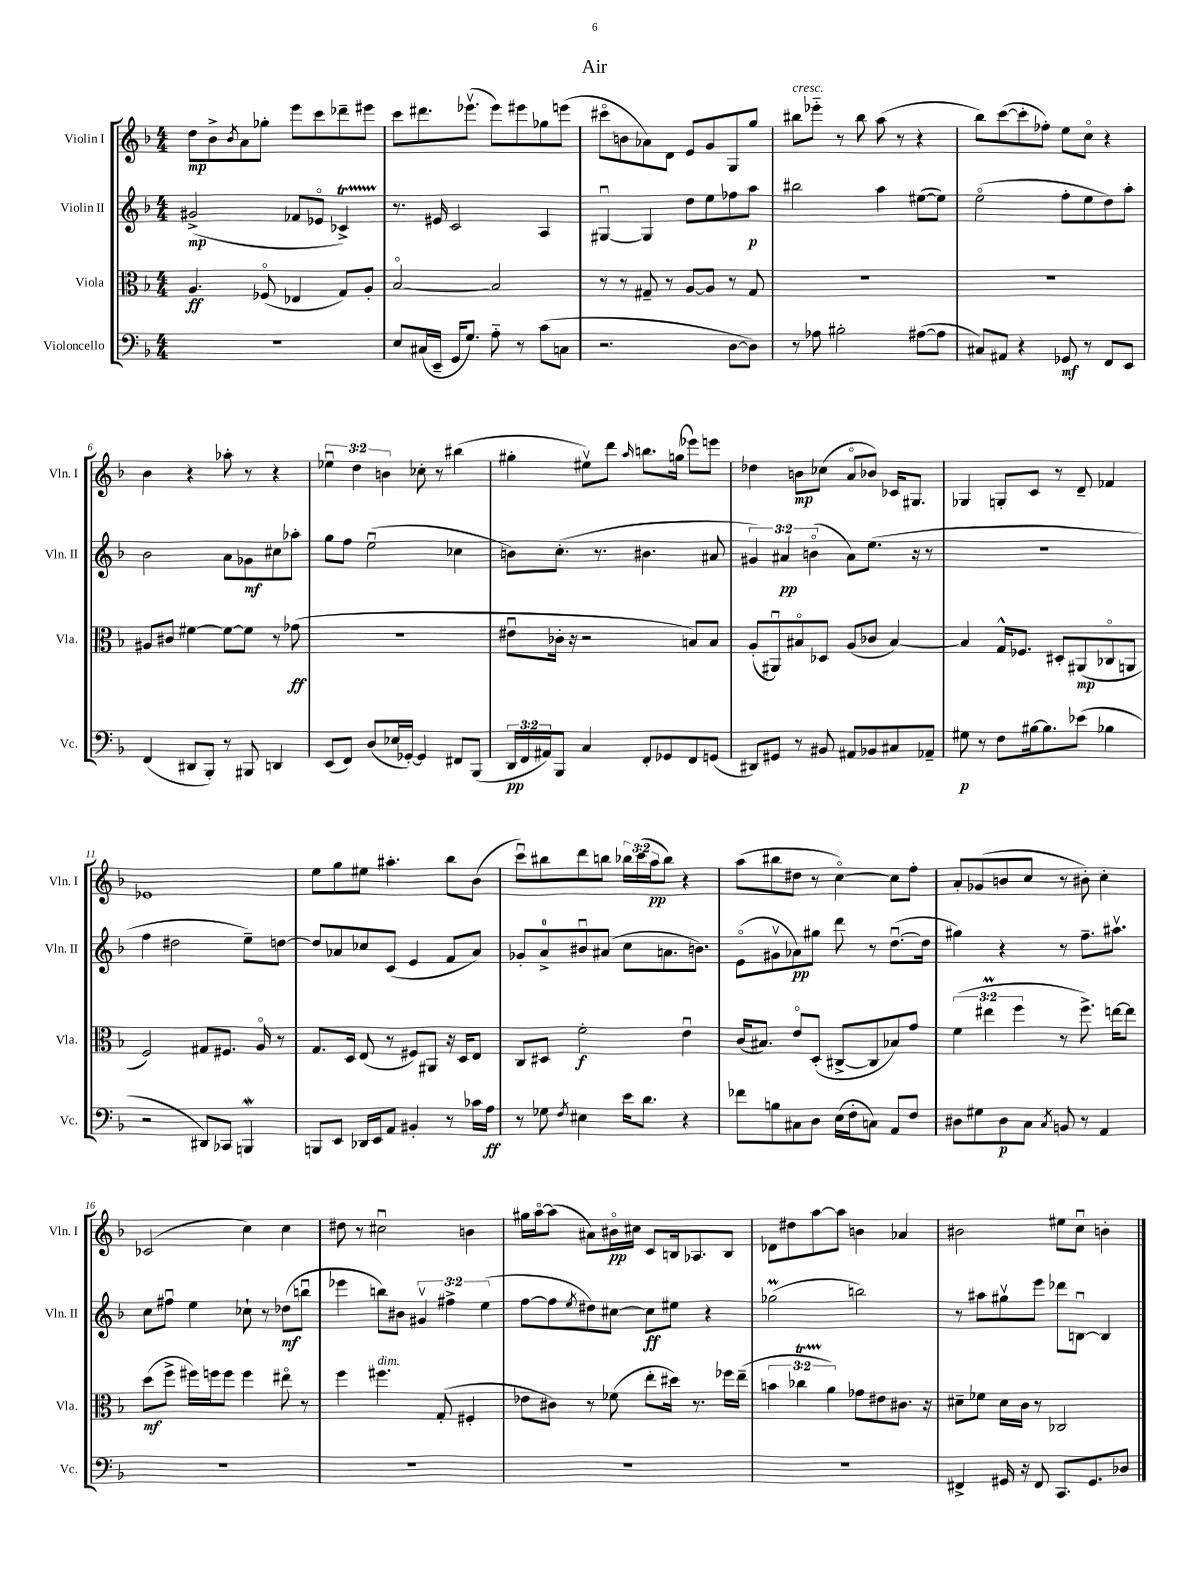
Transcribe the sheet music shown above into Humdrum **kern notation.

**kern	**kern	**kern	**kern
*staff4	*staff3	*staff2	*staff1
*clefF4	*clefC3	*clefG2	*clefG2
*k[b-]	*k[b-]	*k[b-]	*k[b-]
*M4/4	*M4/4	*M4/4	*M4/4
1r	4.A	(2g#^	8dd
.	.	.	8b-^
.	.	.	8qb-
.	.	.	8a
.	(8F-o	.	8gg-'
.	4E-	8f-	8eee
.	.	8e-o	8ccc
.	8G)	4c-^)	8ddd-~
.	8A'	.	8eee#
=	=	=	=
8E	[2B-o	8.r	8ccc
(16C#	.	.	8.ddd#
16EE~	.	16e#	.
16GG	.	2c	.
8.G)	.	.	(8.eee-v
8A'~	2B-]	.	8eee-)
8r	.	.	8eee#
(8c	.	4A	8gg-
8C	.	.	(8eee
=	=	=	=
2.r	8r	[4G#u	8ccc#o
.	8r	.	8b
.	8G#~	4G#]	8a-)
.	8r	.	8d
.	[8A	8dd	8e
.	8A]	8ee	8g
[8D	8r	8ff-	8G
8D])	8G#	8aa	8gg
=	=	=	=
8r	1r	2bb#	8bb#
8A-	.	.	8eee-'~
2B#'	.	.	8r
.	.	.	8bb#
.	.	4aa	(8aa
.	.	.	8r
([8A#	.	([8ee#	4r
8A#]	.	8ee#])	.
=	=	=	=
8C#)	1r	(2eeo	8bb-)
8AA#	.	.	([8ccc
4r	.	.	8ccc']
.	.	.	8ff-')
8GG-	.	8ff'	8ee
8r	.	8ee	8cco
8FF	.	8dd)	4r
8EE	.	8aa'	.
=	=	=	=
(4FF	8A#	2b-	4b-
.	8c#	.	.
8DD#	[4f#	.	4r
8BBB-')	.	.	.
8r	8f#_	8a	8aa-'
8BBB#	8f#]	8g-	8r
4DD	8r	8cc#	4r
.	(8g-	8aa-'	.
=	=	=	=
(8EE	1r	8gg	6ee-u
8FF)	.	8ff	.
.	.	.	6dd
(8D	.	(2eeu	.
.	.	.	6b
16E-	.	.	.
[16GG-')	.	.	.
4GG-]	.	.	8cc-'
.	.	.	8r
8FF#	.	4cc-	(4bb#
(8BBB-	.	.	.
=	=	=	=
24DD	8e#u	8b)	4gg#'
24FF	.	.	.
24AA#)	.	.	.
8BBB-	16c-'	(8.cc'	.
.	16r	.	.
4C	2r	.	8ee#v)
.	.	8.r	.
.	.	.	8ddd
.	.	.	16qqaa
8FF'	.	4.b#	8.bb
8GG-	.	.	.
.	.	.	(16gg
8FF	8B)	.	8eee-)
(8GG	8B	8a#	8eee
=	=	=	=
8DD#)	(8A'	6g#)	4dd-
8GG#	8AA#u)	.	.
.	.	6a#	.
8r	8B#o	.	8b
.	.	(6bo	.
8BB#	8D-	.	(8cc-
8AA#	(8A	8a#)	8ao
8BB-	8c-	(8.ee	8b-)
8C#	[4B#)	.	16c-
.	.	16r	8.G#
8AA-~	.	8r	.
=	=	=	=
8G#	4B#]	1r	4G-
8r	.	.	.
8F	16G^^	.	8G'
.	8.F-	.	.
[16B#	.	.	8c
8.B#]	.	.	.
.	8D#'	.	8r
(8e-	(8AA#	.	8d~
4B-	8C-o	.	4f-
.	8AA	.	.
=	=	=	=
2r	2F)	4ff	1e-
.	.	2dd#	.
8DD#)	8G#	.	.
8CC-	8.F#	.	.
4BBB	.	8ee~)	.
.	16Ao	.	.
.	8r	[8dd	.
=	=	=	=
8BBB	8.G	8dd]	8ee
8EE	.	8a-	8gg
.	16D	.	.
16DD-	(8E	8cc-	8ee#
16EE	.	.	.
8AA	8r	(8c	4.aa#'
4BB#'	8F#)	4e	.
.	8AA#	.	.
8r	16r	8f	8bb-
.	16D	.	.
16c-	8E	8a-)	(8b-
16A	.	.	.
=	=	=	=
8r	8C	8g-'	8cccu)
8G-	8D#	8a^	8bb#
8qF	.	.	.
4E#	2f'	8b#u	8ddd
.	.	(8a#	8bb
16e	.	8cc	24bb-
.	.	.	(24ccc
8.d	.	.	.
.	.	.	24aa
.	.	8.a	8bb-)
4r	4eu	.	4r
.	.	8.b)	.
=	=	=	=
8f-	(16c	(8eo	(8aa
.	8.B#)	.	.
8B	.	8g#v	8bb#
8C#	8eo	8a-)	8dd#
8D	(8D'	8gg#	8r
(16E	[8C#^	8ddd	[4cco)
16F'	.	.	.
8C)	8C#]	8r	.
8AA	8B-)	([8.ddu	8cc]
8F	8g	.	8ff'
.	.	16dd]	.
=	=	=	=
8D#	(6f	4gg#)	8a'
8G#	.	.	(8g-
.	6ee#	.	.
8D#	.	4r	8b
.	6ff	.	.
8C	.	.	8cc
8qC	.	.	.
8BB	8r	8r	8r
8r	8.ff^)	8.ff~	8b#')
4AA	.	.	4cc'
.	[16ee	8.aa#v	.
.	8ee]	.	.
=	=	=	=
1r	(8dd	8cc	(2c-
.	8ff^	8ff#u	.
.	16ff#)	4ee	.
.	16ff	.	.
.	8ff	.	.
.	4ff	8cc-`	4cc)
.	.	8r	.
.	8ee#o	(8dd-	4cc
.	8r	8bbu	.
=	=	=	=
1r	4ff	4eee-	8dd#
.	.	.	8r
.	4.ff#	8bb)	2cc#u
.	.	8b#	.
.	.	6g#v	.
.	(8G'	.	.
.	.	6ff#^	.
.	4F#'	.	4b
.	.	(6ee	.
=	=	=	=
1r	8e-	[8ff	16gg#
.	.	.	[16aao
.	8c#)	8ff]	(8aa]
.	.	8qee	.
.	8r	8dd#)	8a#)
.	(8f-	[8cc#	16b#o
.	.	.	16cc#
.	8ee'	8cc#]	8c
.	16dd#)	8ee#	16B
.	8.r	.	8.A-
.	.	4r	.
.	16ff-	.	8B
.	(16ee~	.	.
=	=	=	=
1r	6b	(2gg-	8d-
.	.	.	8dd#
.	6cc-	.	.
.	.	.	[8aa
.	6a)	.	.
.	.	.	8aa]
.	8g-	2bb)	4b
.	8e#	.	.
.	8.c#	.	4a-
.	16r	.	.
=	=	=	=
4FF#^	8d#~	8r	2b#
.	8f-	8aa#	.
16GG#	16d#	8gg#v	.
16r	16c	.	.
8FF#	8r	8eee	.
8.CC	2C-	8ddd-	8ee#
.	.	[8Bu	8ccu
8.GG#	.	.	.
.	.	4B]	4b'
8D-	.	.	.
==	==	==	==
*-	*-	*-	*-
